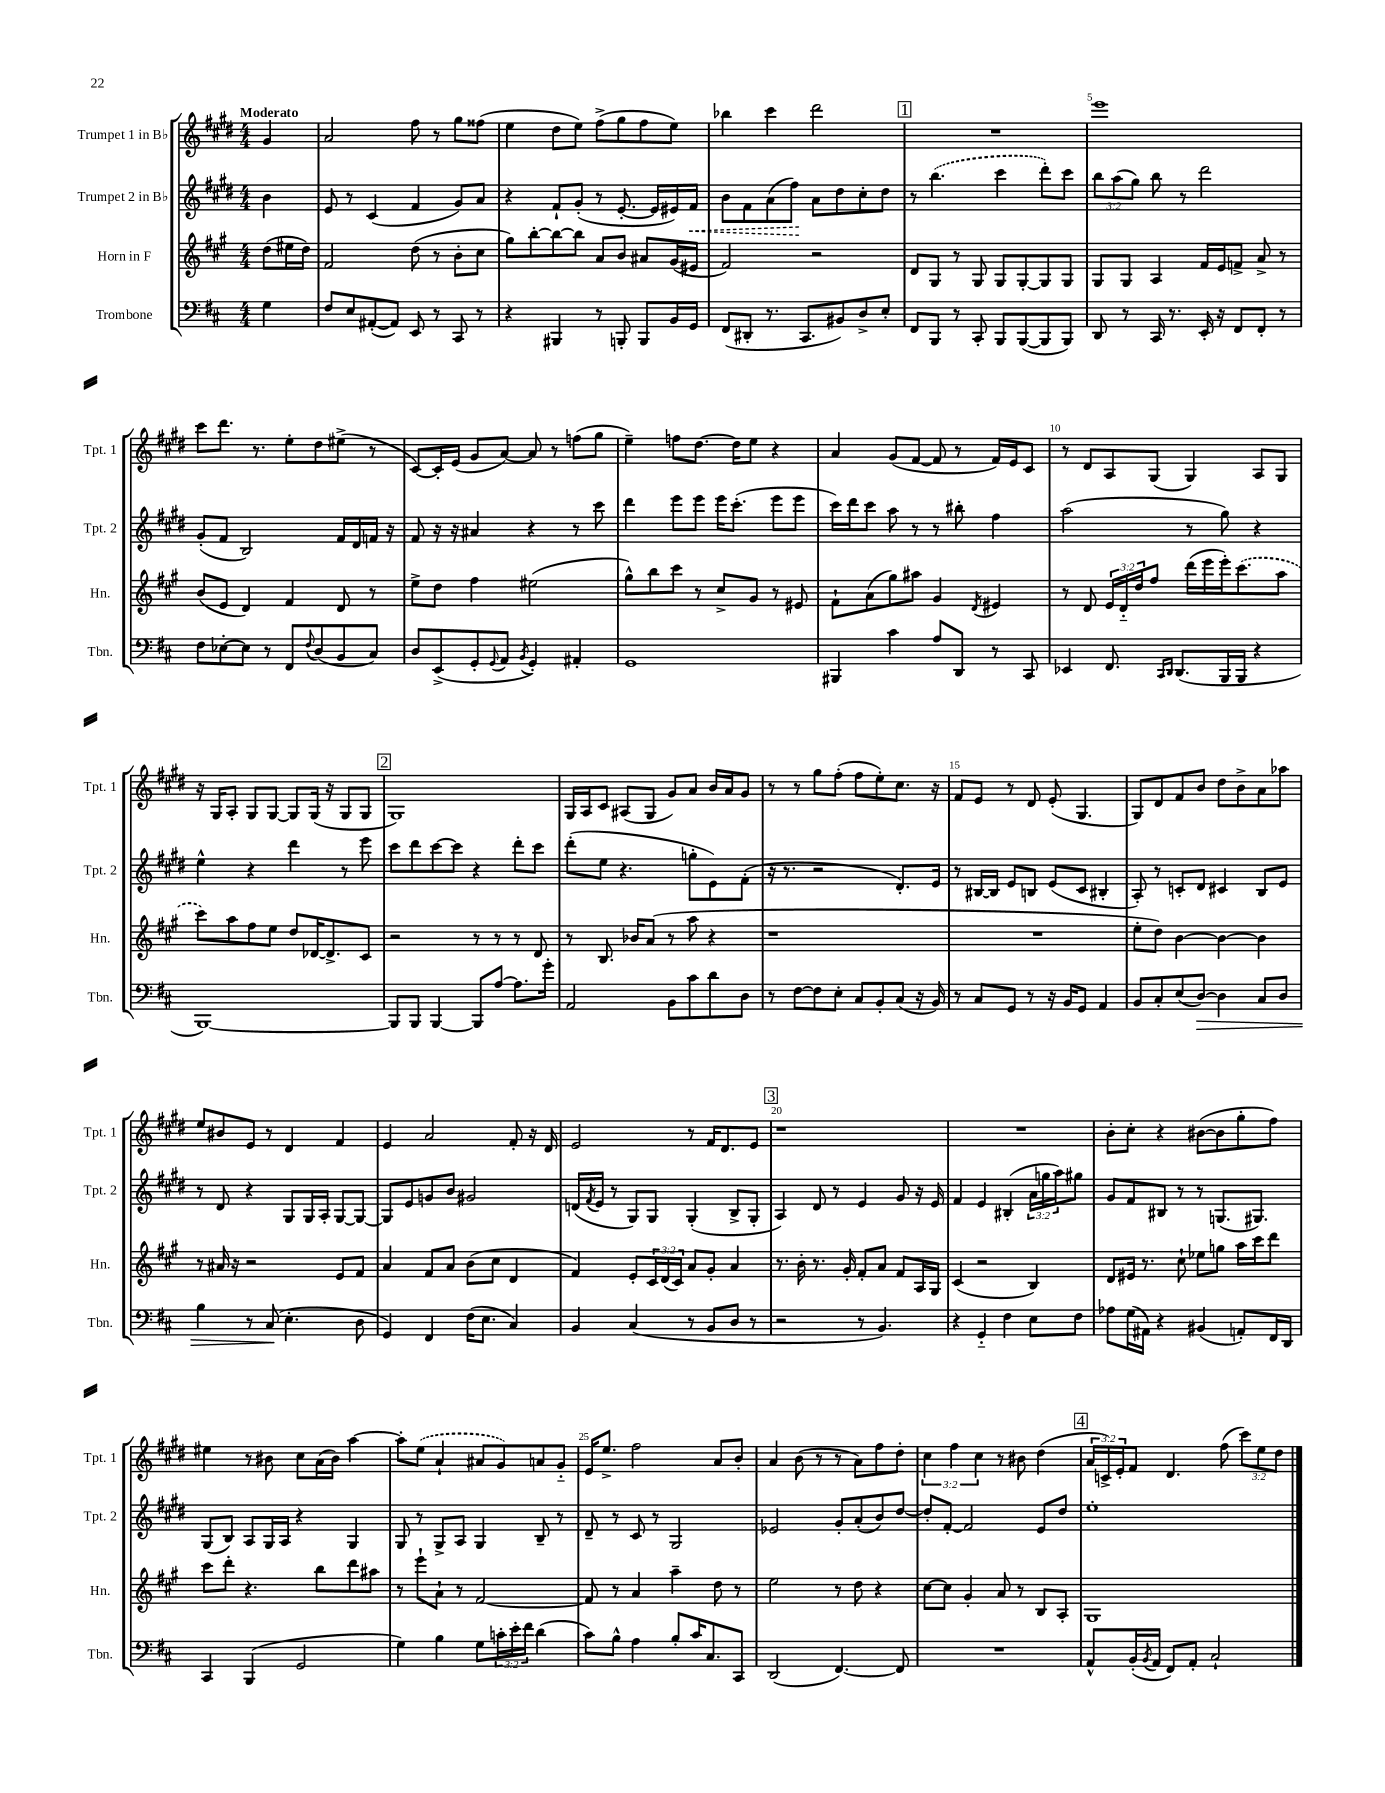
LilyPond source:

<<
\new StaffGroup <<
\new Staff = "s0" \with { instrumentName = "Trumpet 1 in Bb" shortInstrumentName = "Tpt. 1" } {
    \clef treble \key e \major \numericTimeSignature \time 4/4 \override Staff.TupletNumber.text = #tuplet-number::calc-fraction-text \partial 4 \tempo "Moderato"
    gis'4 |
    a'2 fis''8 r8 gis''8 fisis''8( |
    e''4 dis''8 e''8) fis''8->( gis''8 fis''8 e''8) |
    bes''4 cis'''4 dis'''2 |
    \mark \markup { \box "1" } R1 |
    e'''1 |
    cis'''8 dis'''8. r8. e''8-. dis''8 eis''8->( r8 |
    cis'8~) cis'16-. e'16( gis'8 a'8~) a'8 r8 f''8( gis''8 |
    e''4--) f''8 dis''8.~ dis''16 e''8 r4 |
    a'4 gis'8( fis'8~ fis'8 r8 fis'16) e'16 cis'8 |
    r8 dis'8 a8 gis8( gis4) a8 gis8 |
    r16 gis16 a8-. gis8 gis8~ gis8 gis16( r16 gis8 gis8 |
    \mark \markup { \box "2" } gis1) |
    gis16 a16 cis'8 ais8( gis8 gis'8) a'8 b'16 a'16 gis'8 |
    r8 r8 gis''8 fis''8-.( fis''8 e''8-.) cis''8. r16 |
    fis'8 e'8 r8 dis'8 e'8-.( gis4. |
    gis8) dis'8 fis'8 b'8 dis''8 b'8-> a'8 aes''8 |
    e''8 bis'8 e'8 r8 dis'4 fis'4 |
    e'4 a'2 fis'8-. r16 dis'16 |
    e'2 r8 fis'16 dis'8. e'8 |
    \mark \markup { \box "3" } r1 |
    R1 |
    b'8-. cis''8-. r4 bis'8~( bis'8 gis''8-. fis''8) |
    eis''4 r8 bis'8 cis''8 a'16( bis'16) a''4~ |
    a''8-. \once \slurDashed e''8( a'4-! ais'8 gis'8) a'8 gis'8-_ |
    e'16 e''8.-> fis''2 a'8 b'8-. |
    a'4 b'8( r8 r8 a'8) fis''8 dis''8-. |
    \tuplet 3/2 { cis''4 fis''4 cis''4 } r8 bis'8 dis''4( |
    \mark \markup { \box "4" } \tuplet 3/2 { a'16 c'16->) e'16-. } fis'8 dis'4. fis''8( \tuplet 3/2 { cis'''8) e''8 dis''8 } \bar "|." |
}
\new Staff = "s1" \with { instrumentName = "Trumpet 2 in Bb" shortInstrumentName = "Tpt. 2" } {
    \clef treble \key e \major \numericTimeSignature \time 4/4 \override Staff.TupletNumber.text = #tuplet-number::calc-fraction-text \partial 4
    b'4 |
    e'8 r8 cis'4( fis'4 gis'8) a'8 |
    r4 fis'8-! gis'8-.( r8 e'8.~-. e'16 eis'16) \once \override Hairpin.style = #'dashed-line fis'16\< |
    b'8 fis'8 a'8( fis''8\!) a'8 dis''8 cis''8-. dis''8 |
    \mark \markup { \box "1" } r8 \once \slurDashed b''4.( cis'''4 dis'''8-.) cis'''8 |
    \tuplet 3/2 { b''8 a''8( gis''8) } b''8 r8 dis'''2 |
    gis'8-.( fis'8 b2) fis'16 dis'16 f'16 r16 |
    fis'8 r16 r16 ais'4 r4 r8 cis'''8 |
    dis'''4 e'''8 e'''8 e'''16 cis'''8.-.( e'''8 e'''8 |
    cis'''16) dis'''16 cis'''8 a''8 r8 r8 bis''8-. fis''4 |
    a''2( r8 gis''8) r4 |
    e''4-^ r4 dis'''4 r8 e'''8 |
    \mark \markup { \box "2" } cis'''8 dis'''8 cis'''8~ cis'''8 r4 dis'''8-. cis'''8 |
    dis'''8-.( e''8 r4. g''8-. e'8) fis'8-.( |
    r16 r8. r2 dis'8.-.) e'16 |
    r8 bis16~ bis16 e'8 b8 e'8( cis'8 bis4-. |
    a8-.) r8 c'8-. dis'8 cis'4 b8 e'8 |
    r8 dis'8 r4 gis8 gis16 a16-. gis8~ gis8~ |
    gis8 e'8 g'8 b'8 gis'2 |
    d'16( \acciaccatura { fis'8 } e'16 r8 gis8) gis8 gis4-.( b8-> gis8-. |
    \mark \markup { \box "3" } a4) dis'8 r8 e'4 gis'8 r16 e'16 |
    fis'4 e'4 bis4-.( \tuplet 3/2 { a'16 g''16 a''16) } gis''8 |
    gis'8 fis'8 bis8 r8 r8 g8.( gis8.) |
    gis8( b8) a8 gis16 a16 r4 gis4 |
    gis8 r8 gis8-> a8 gis4 b8-- r8 |
    dis'8-- r8 cis'8 r8 gis2 |
    ees'2 gis'8-. a'8-.( b'8) dis''8~ |
    dis''8-. fis'8~-. fis'2 e'8 dis''8 |
    \mark \markup { \box "4" } e''1-. \bar "|." |
}
\new Staff = "s2" \with { instrumentName = "Horn in F" shortInstrumentName = "Hn." } {
    \clef treble \key a \major \numericTimeSignature \time 4/4 \override Staff.TupletNumber.text = #tuplet-number::calc-fraction-text \partial 4
    d''8( eis''16 d''16) |
    fis'2 d''8( r8 b'8-. cis''8 |
    gis''8) b''8~-. b''8~ b''8 a'8 b'8 ais'8 gis'16( eis'16 |
    fis'2) r2 |
    \mark \markup { \box "1" } d'8 gis8 r8 gis8 gis8 gis8~-. gis8 gis8 |
    gis8 gis8 a4 fis'16 e'16 f'8-> a'8-> r8 |
    b'8( e'8 d'4) fis'4 d'8 r8 |
    e''8-> d''8 fis''4 eis''2( |
    gis''8-^) b''8 cis'''8 r8 cis''8-> gis'8 r8 eis'8 |
    fis'8-! a'8( gis''8) ais''8 gis'4 \acciaccatura { d'8 } eis'4 |
    r8 d'8 \tuplet 3/2 { e'16 d'16-_ d''16 } fis''8 d'''16( e'''16 e'''16-.) \once \slurDashed cis'''8.( a''8 |
    cis'''8) a''8 fis''8 e''8 d''8 des'16~ des'8.-> cis'8 |
    \mark \markup { \box "2" } r2 r8 r8 r8 d'8 |
    r8 b8. bes'16 a'8( r8 a''8 r4 |
    r1 |
    R1 |
    e''8-. d''8) b'4~ b'4~ b'4 |
    r8 ais'16 r16 r2 e'8 fis'8 |
    a'4 fis'8 a'8 b'8( cis''8 d'4 |
    fis'4) e'8-. \tuplet 3/2 { cis'16 d'16( cis'16) } a'8 gis'8-. a'4 |
    \mark \markup { \box "3" } r8. b'16-. r8. gis'16-. fis'8-. a'8 fis'8 a16 gis16 |
    cis'4( r2 b4) |
    d'8 eis'16 r8. cis''8-! ees''8 g''8 a''16 cis'''16 d'''8 |
    cis'''8 d'''8-. r4. b''8 d'''8 ais''8 |
    r8 e'''8-! a'8-! r8 fis'2~ |
    fis'8 r8 a'4 a''4-- d''8 r8 |
    e''2 r8 d''8 r4 |
    cis''8~ cis''8 gis'4-. a'8 r8 b8 a8-. |
    \mark \markup { \box "4" } gis1 \bar "|." |
}
\new Staff = "s3" \with { instrumentName = "Trombone" shortInstrumentName = "Tbn." } {
    \clef bass \key d \major \numericTimeSignature \time 4/4 \override Staff.TupletNumber.text = #tuplet-number::calc-fraction-text \partial 4
    g4 |
    fis8 e8 ais,8~-.( ais,8) e,8 r8 cis,8 r8 |
    r4 bis,,4 r8 b,,8-. b,,8 b,16 g,16 |
    fis,8( dis,8-. r8. cis,8. bis,8) d8-> e8-. |
    \mark \markup { \box "1" } fis,8 b,,8 r8 cis,8-. b,,8 b,,8~( b,,8 b,,8) |
    d,8 r8 cis,16 r8. e,16-. r16 fis,8 fis,8-. r8 |
    fis8 ees8~-. ees8 r8 fis,8 \appoggiatura { fis8 } d8( b,8 cis8) |
    d8 e,8->( g,8-. \appoggiatura { g,8 } a,8 \acciaccatura { b,8 } g,4-.) ais,4-. |
    g,1 |
    bis,,4 cis'4 a8 d,8 r8 cis,8 |
    ees,4 fis,8. \grace { cis,16 d,16 } d,8.( b,,16 b,,16 r4 |
    b,,1~) |
    \mark \markup { \box "2" } b,,8 b,,8 b,,4~ b,,8 a8~ a8. g'16-. |
    a,2 b,8 cis'8 d'8 d8 |
    r8 fis8~ fis8 e8-. cis8 b,8-. cis8( r16 b,16) |
    r8 cis8 g,8 r8 r16 b,16 g,8 a,4 |
    b,8 cis8-. e8( d8~\>) d4 cis8 d8 |
    b4 r8 cis8\!( e4.-. d8 |
    g,4) fis,4 fis16( e8. cis4) |
    b,4 cis4( r8 b,8 d8 r8 |
    \mark \markup { \box "3" } r2 r8 b,4.) |
    r4 g,4-_ fis4 e8 fis8 |
    aes8 g16( ais,16) r4 bis,4( a,8-.) fis,16 d,16 |
    cis,4 b,,4( g,2 |
    g4) b4 g8 \tuplet 3/2 { c'16-. e'16-. fis'16 } d'4( |
    cis'8) b8-^ a4 b8-. cis'16 cis8. cis,8 |
    d,2( fis,4.~) fis,8 |
    R1 |
    \mark \markup { \box "4" } a,8-^ b,16-.( \acciaccatura { b,8 } a,16 fis,8) a,8-. cis2-! \bar "|." |
}
>>
>>
\layout { \context { \Score \override BarNumber.break-visibility = ##(#f #t #t) barNumberVisibility = #(every-nth-bar-number-visible 5) } }
